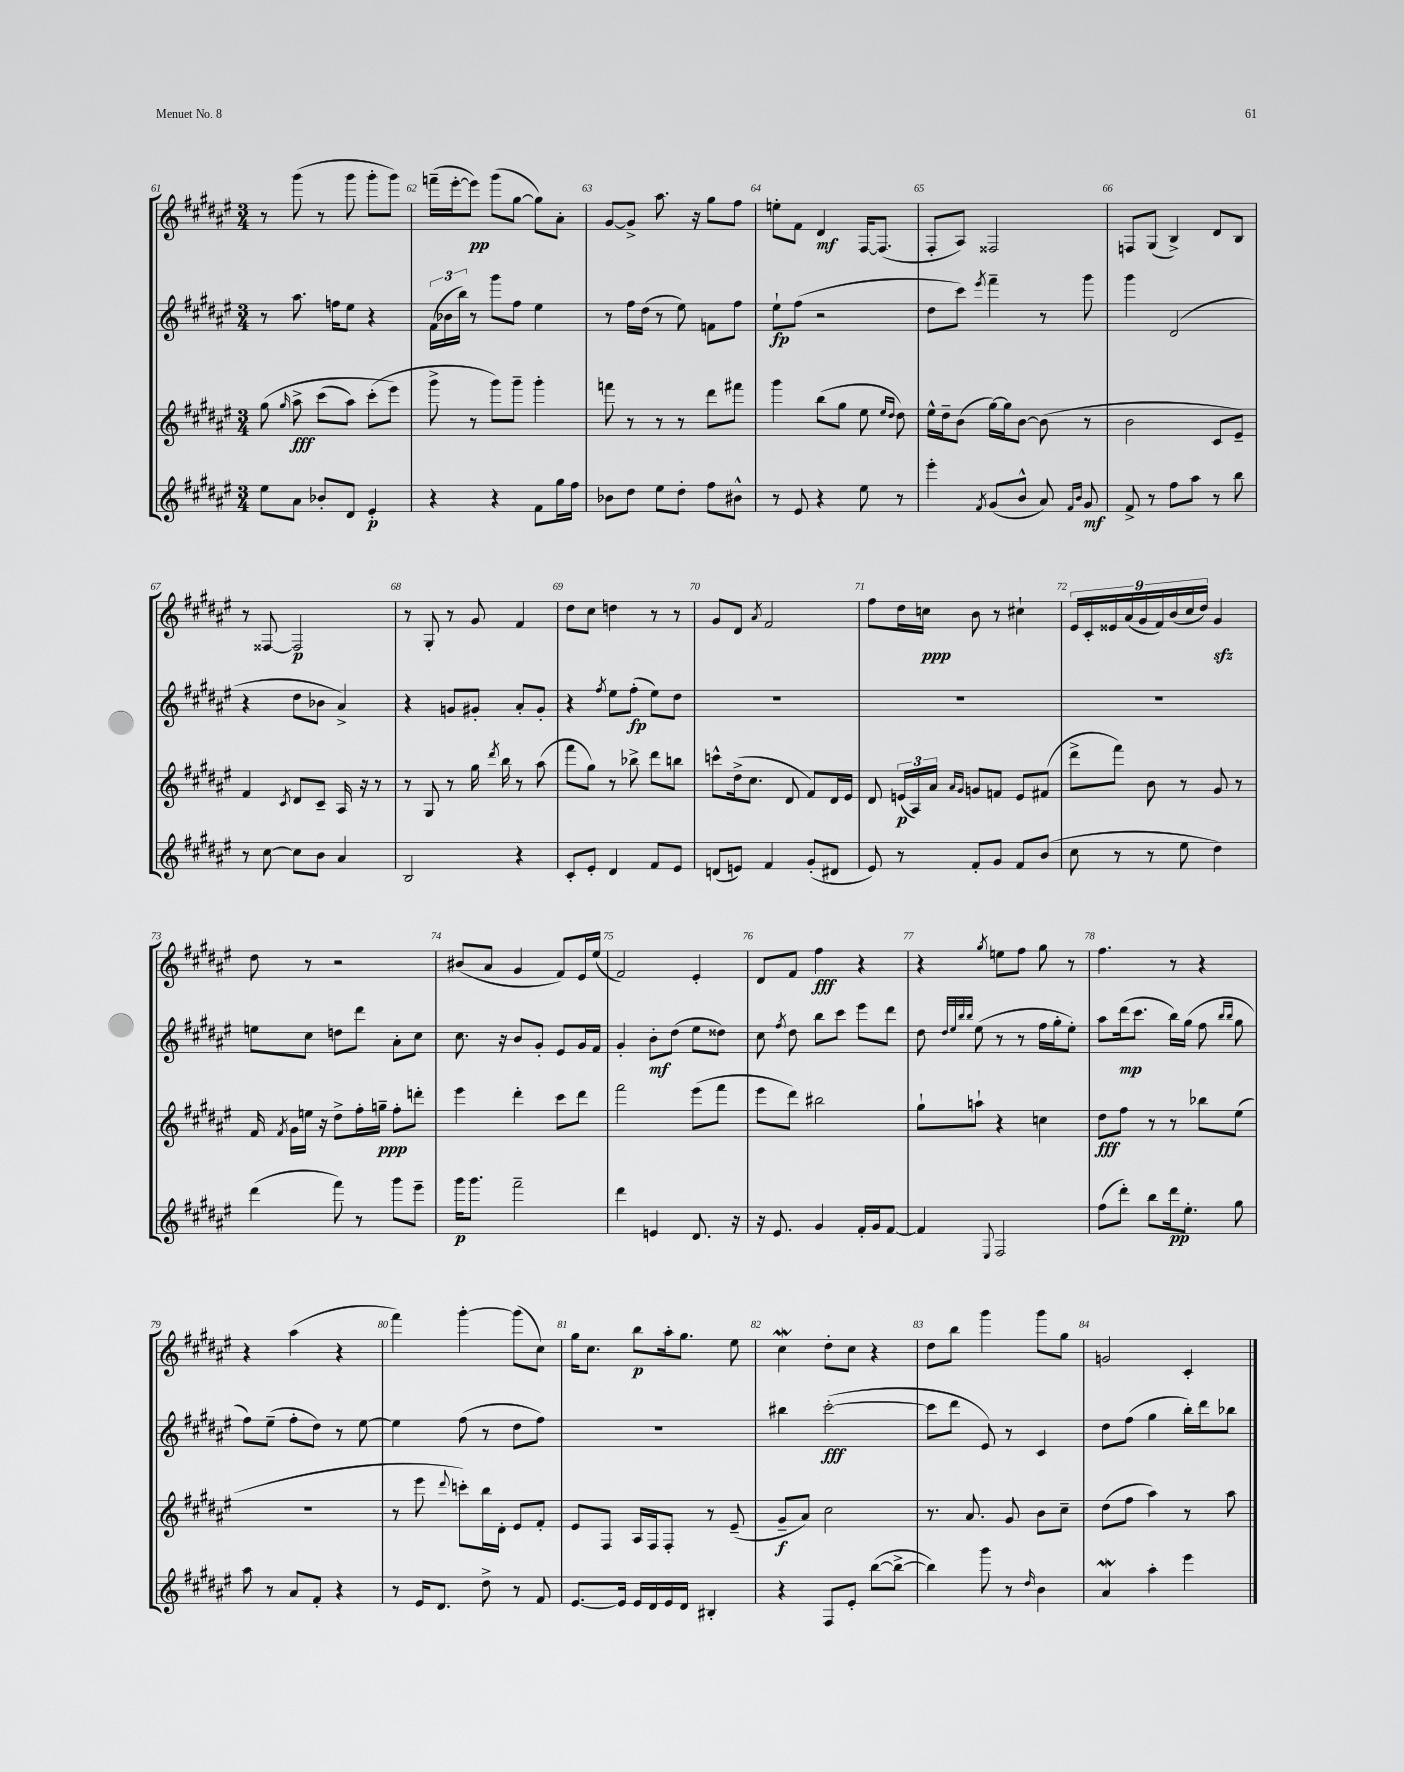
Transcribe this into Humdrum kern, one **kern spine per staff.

**kern	**kern	**kern	**kern
*staff4	*staff3	*staff2	*staff1
*clefG2	*clefG2	*clefG2	*clefG2
*k[f#c#g#d#a#e#]	*k[f#c#g#d#a#e#]	*k[f#c#g#d#a#e#]	*k[f#c#g#d#a#e#]
*M3/4	*M3/4	*M3/4	*M3/4
8ee#	&(8gg#	8r	8r
.	16qqgg#	.	.
8a#	8aa#^	8.aa#	(8ggg#
8b-'	(8ccc#	.	8r
.	.	16ff	.
8d#	8aa#)	8ee#	8ggg#
4e#'	(8ccc#'	4r	8ggg#'
.	8eee#&)	.	8ggg#)
=	=	=	=
4r	8ggg#^	(24f#	(16fff~
.	.	24b-	.
.	.	.	[16eee#'
.	.	24bb)	.
.	8r	8r	8eee#])
4r	8ggg#)	8ggg#	(8ggg#
.	8ggg#~	8ff#	[8gg#
8f#	4ggg#'	4ee#	8gg#])
16gg#	.	.	8a#'
16ff#	.	.	.
=	=	=	=
8b-	8fff	8r	[8g#
8dd#	8r	16ff#	8g#^]
.	.	(16dd#	.
8ee#	8r	8r	8.aa#
8dd#'	8r	8ee#)	.
.	.	.	16r
8ff#	8ddd#	8f	8gg#
8b#^^	8fff#	8ff#	8ff#
=	=	=	=
8r	4ggg#	8ee#`	8ee'
8e#	.	(8ff#	8f#
4r	(8bb	2r	4d#
.	8gg#	.	.
8ee#	8ee#	.	[16F#
.	.	.	(8.F#]
.	16qqee#	.	.
.	16qqdd#	.	.
8r	8dd#)	.	.
=	=	=	=
4eee#'	16ee#^^	8dd#	8F#'
.	16dd#~	.	.
.	(8b	8ccc#)	8A#)
8qf#	.	8qeee#	.
(8g#	[16gg#)	4fff#~	2F##
.	16gg#]	.	.
8b^^	[8b	.	.
8a#)	(8b]	8r	.
16qqf#	.	.	.
16qqb	.	.	.
8g#	8r	8ggg#	.
=	=	=	=
8f#^	2b	4ggg#	8F
8r	.	.	(8G#
8ff#	.	(2d#	4B^)
8aa#	.	.	.
8r	8c#	.	8d#
8bb	8e#~)	.	8B
=	=	=	=
8r	4f#	4r	8r
[8cc#	.	.	[8F##
.	8qc#	.	.
8cc#]	8d#	8dd#	2F##]
8b	8c#~	8b-	.
4a#	16A#	4a#^)	.
.	16r	.	.
.	8r	.	.
=	=	=	=
2B	8r	4r	8r
.	8G#	.	8G#'
.	8r	8g	8r
.	16gg#	8g#'	8g#
.	8qddd#	.	.
.	16bb	.	.
4r	8r	8a#'	4f#
.	(8aa#	8g#'	.
=	=	=	=
8c#'	8fff#	4r	8dd#
8e#'	8gg#)	.	8cc#
.	.	8qff#	.
4d#	8r	8ee#	4dd
.	8bb-^	(8ff#'	.
8f#	8ddd#	8ee#)	8r
8e#	8bb	8dd#	8r
=	=	=	=
(8d	8ccc^^	2.r	8g#
8e)	(16dd#^	.	8d#
.	8.cc#	.	.
.	.	.	8qa#
4f#	.	.	2f#
.	8d#	.	.
(8g#'	8f#)	.	.
8d#	16d#	.	.
.	16e#	.	.
=	=	=	=
8e#)	8d#	2.r	8ff#
8r	(24e	.	16dd#
.	24A#)	.	.
.	.	.	16cc
.	24a#	.	.
.	16qqa#	.	.
.	16qqg#	.	.
8f#'	8g	.	8b
8g#	8f	.	8r
8f#	8e	.	4cc#`
(8b	(8f#	.	.
=	=	=	=
8cc#	8ddd#^	2.r	18e#
.	.	.	18c#'
.	.	.	18e##
8r	8fff#)	.	.
.	.	.	(18a#
.	.	.	18g#
8r	8b	.	.
.	.	.	18f#)
.	.	.	(18b
8ee#	8r	.	.
.	.	.	18cc#
.	.	.	18dd#)
4dd#)	8g#	.	4g#
.	8r	.	.
=	=	=	=
(4ddd#	16f#	8ee	8dd#
.	8qf#	.	.
.	16g#	.	.
.	16ee	8cc#	8r
.	16r	.	.
8fff#)	8dd#^	8dd	2r
8r	16ff#'	8ddd#	.
.	16gg~	.	.
8ggg#	8ff#'	8a#'	.
8eee#~	8ddd'	8cc#	.
=	=	=	=
16ggg#	4eee#	8.cc#	(8b#
8.ggg#	.	.	.
.	.	.	8a#
.	.	16r	.
2fff#~	4ddd#'	8b	4g#
.	.	8g#'	.
.	8ccc#	8e#	8f#)
.	8ddd#	16g#	16e#
.	.	16f#	(16ee#
=	=	=	=
4ddd#	2fff#	4g#'	2f#)
4e	.	8b'	.
.	.	(8dd#	.
8.d#	(8eee#	8ee#	4e#'
.	8fff#	8dd##)	.
16r	.	.	.
=	=	=	=
16r	8eee#	8cc#	8d#
8.e#	.	.	.
.	.	8qff#	.
.	8ddd#)	8dd#	8f#
4g#	2bb#	8bb	4ff#
.	.	8ccc#	.
16f#'	.	8eee#	4r
16g#	.	.	.
[8f#	.	8ddd#	.
=	=	=	=
4f#]	8gg#`	8dd#	4r
.	.	32qqdd#	.
.	.	32qqee#	.
.	.	32qqbb	.
.	.	32qqbb	.
.	8aa`	(8ee#	.
8qqE#	.	.	8qgg#
2F#	4r	8r	8ee
.	.	8r	8ff#
.	4cc	16ff#	8gg#
.	.	16gg#'	.
.	.	8ee#')	8r
=	=	=	=
(8ff#	8dd#	8aa#	4.ff#
8ddd#')	8ff#	(16ddd#	.
.	.	8.ccc#	.
8bb	8r	.	.
16ddd#	8r	16bb)	8r
8.ee#'	.	(16gg#	.
.	8bb-	8ff#	4r
.	.	16qqbb	.
.	.	16qqbb	.
8gg#	(8ee#	8gg#	.
=	=	=	=
8aa#	2.r	8ff#)	4r
8r	.	(8ee#~	.
8a#	.	8ff#'	(4aa#
8f#'	.	8dd#)	.
4r	.	8r	4r
.	.	[8ee#	.
=	=	=	=
8r	8r	4ee#]	4fff#)
16e#	8eee#	.	.
8.d#	.	.	.
.	8qqddd#	.	.
.	8ccc')	(8ff#	[4ggg#'
8dd#^	16bb	8r	.
.	16d#'	.	.
8r	8e#	8dd#	(8ggg#]
8f#	8f#'	8ff#)	8cc#)
=	=	=	=
[8.e#	8e#	2.r	16gg#
.	.	.	8.cc#
.	8F#	.	.
16e#]	.	.	.
16e#	16A#	.	8bb
16d#	16F#	.	.
16e#	8F#'	.	16aa#'
16d#	.	.	8.gg#
4B#'	8r	.	.
.	(8e#~	.	8ee#
=	=	=	=
4r	8g#~	4bb#	4cc#
.	8a#)	.	.
8F#	2cc#	([2ccc#'	8dd#'
8e#'	.	.	8cc#
([8bb	.	.	4r
8bb^_	.	.	.
=	=	=	=
4bb])	8.r	8ccc#]	8dd#
.	.	8ddd#	8bb
.	8.a#	.	.
8ggg#	.	8e#)	4ggg#
8r	8g#	8r	.
16qqdd#	.	.	.
4b	8b	4c#	8ggg#
.	8cc#~	.	8gg#
=	=	=	=
4a#	(8dd#	8dd#	2g
.	8ff#	(8ff#	.
4aa#'	4aa#)	4gg#	.
4eee#	8r	16bb')	4c#'
.	.	16ddd#	.
.	8aa#	8bb-	.
==	==	==	==
*-	*-	*-	*-
